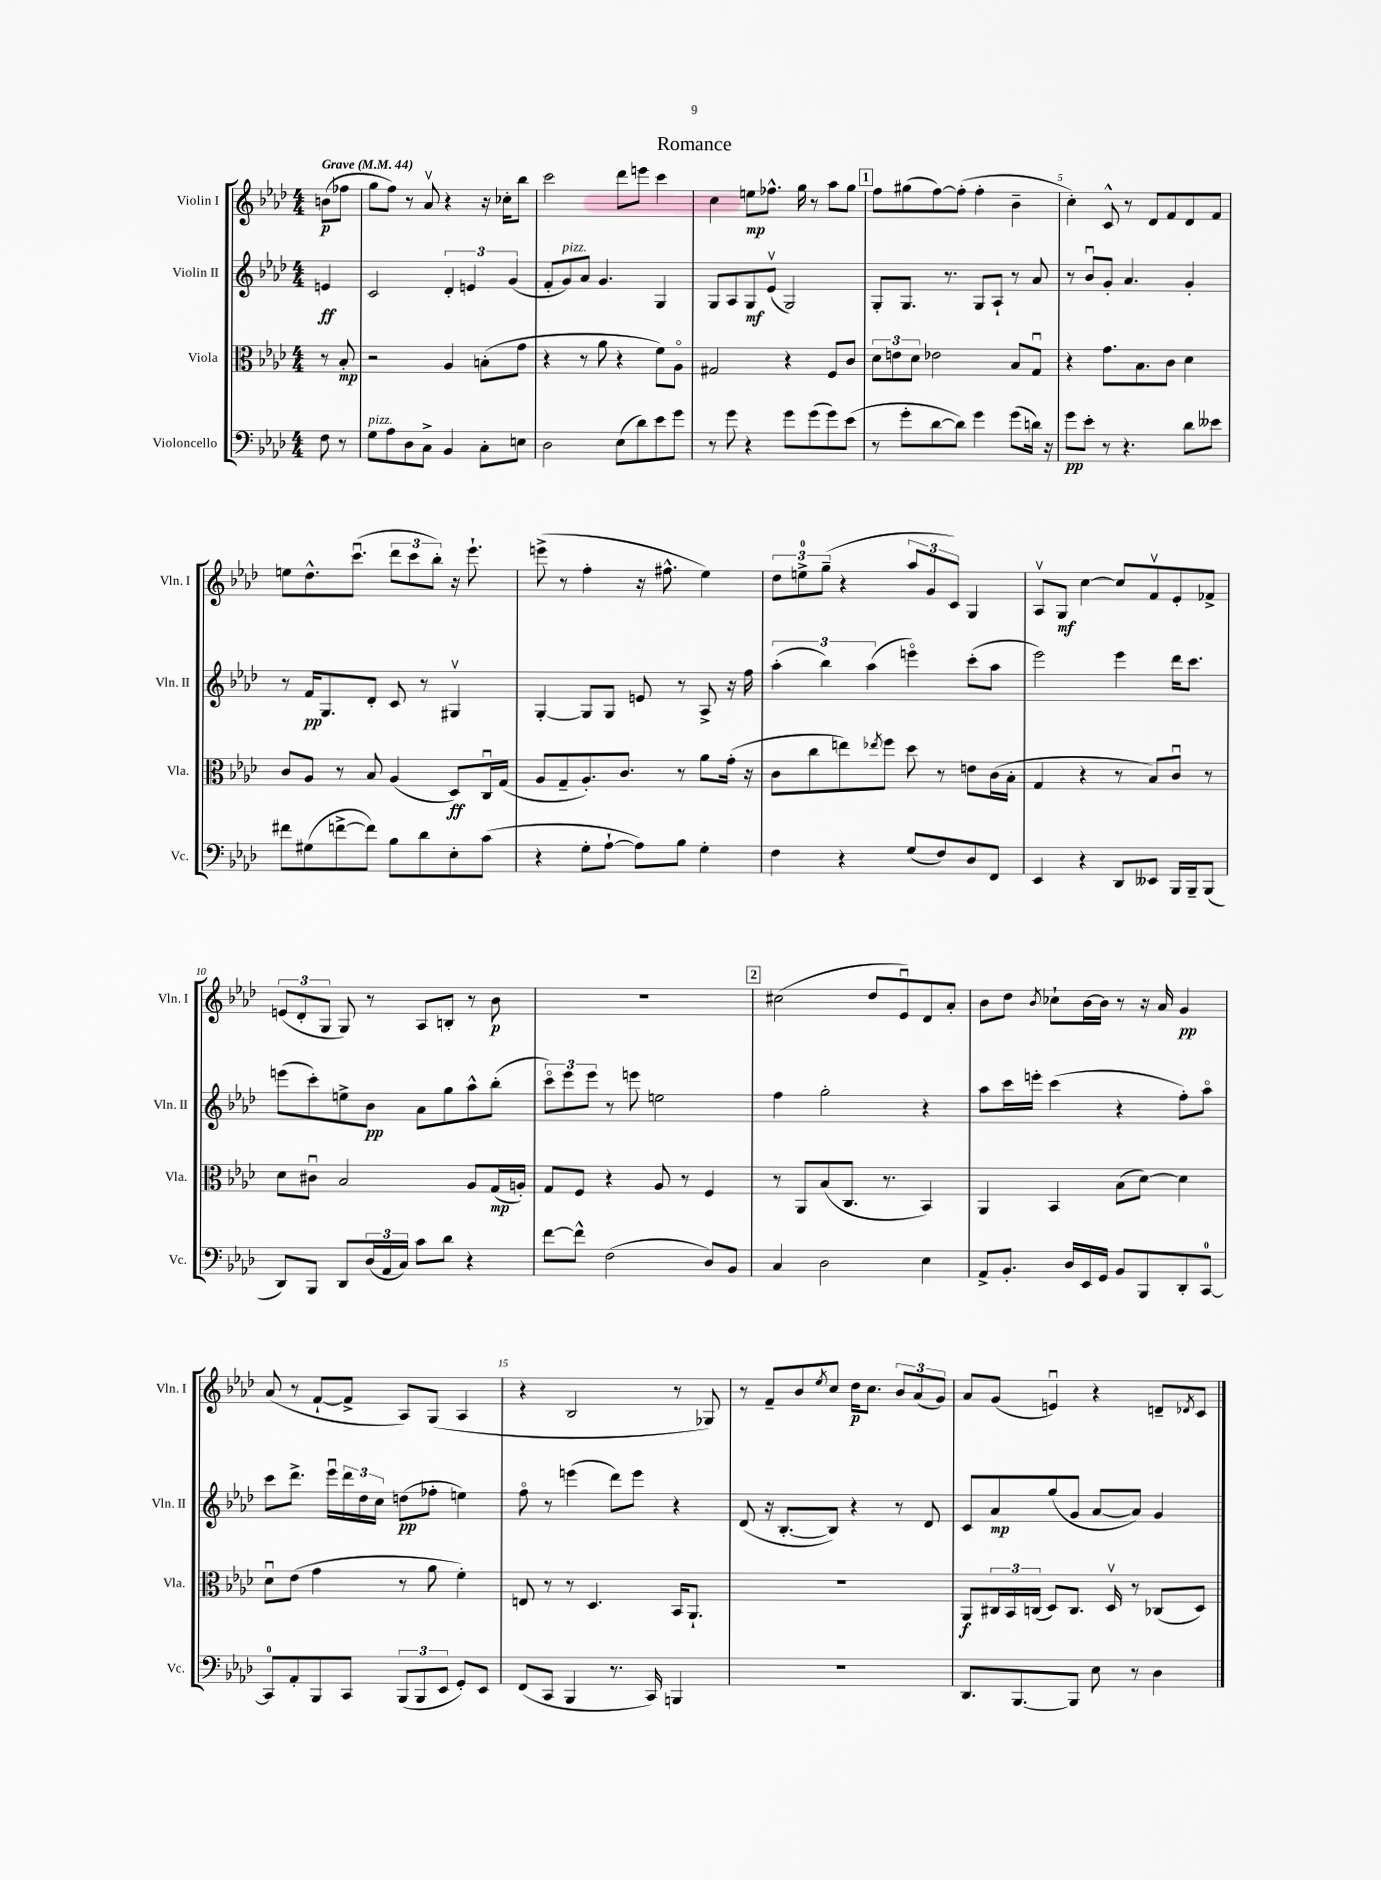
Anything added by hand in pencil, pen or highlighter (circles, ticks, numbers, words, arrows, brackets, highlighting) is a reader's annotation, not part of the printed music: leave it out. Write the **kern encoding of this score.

**kern	**dynam	**kern	**dynam	**kern	**dynam	**kern	**dynam
*part4	*part4	*part3	*part3	*part2	*part2	*part1	*part1
*staff4	*staff4	*staff3	*staff3	*staff2	*staff2	*staff1	*staff1
*I"Violoncello	*	*I"Viola	*	*I"Violin II	*	*I"Violin I	*
*I'Vc.	*	*I'Vla.	*	*I'Vln. II	*	*I'Vln. I	*
*clefF4	*	*clefC3	*	*clefG2	*	*clefG2	*
*k[b-e-a-d-]	*	*k[b-e-a-d-]	*	*k[b-e-a-d-]	*	*k[b-e-a-d-]	*
*M4/4	*	*M4/4	*	*M4/4	*	*M4/4	*
*MM44	*	*MM44	*	*MM44	*	*MM44	*
=	=	=	=	=	=	=	=
!	!	!	!	!	!	!LO:TX:a:B:t=Grave	!
8F\	.	8r	.	4en/	ff	(8bn\L	p
8r	.	8B-'/	mp	.	.	8ff-X\J	.
=1	=1	=1	=1	=1	=1	=1	=1
!LO:TX:a:i:t=pizz.	!	!	!	!	!	!	!
8G\L	.	2r	.	2c/	.	8gg\L	.
8A-\	.	.	.	.	.	8ff\J)	.
8D-\	.	.	.	.	.	8r	.
8C^\J	.	.	.	.	.	8a-v/	.
4BB-/	.	4A-/	.	6d-'/	.	4r	.
.	.	.	.	6en/	.	.	.
8C'\L	.	(8Bn'\L	.	.	.	16r	.
.	.	.	.	.	.	16cc-X'\KL	.
.	.	.	.	(6g/	.	.	.
8En\J	.	8g\J	.	.	.	8bb-\J	.
=2	=2	=2	=2	=2	=2	=2	=2
2D-\	.	4r	.	8f'/L	.	2ccc\	.
!	!	!	!	!LO:TX:a:i:t=pizz.	!	!	!
.	.	.	.	8g/)	.	.	.
.	.	8r	.	8a-/J	.	.	.
.	.	8a-\	.	4.g/	.	.	.
(8E-\L	.	4r	.	.	.	8ddd-\L	.
8d-\)	.	.	.	.	.	8eeen\J	.
8e-\	.	8f\L)	.	4G/	.	4ccc\	.
8g\J	.	8A-\J	.	.	.	.	.
=3	=3	=3	=3	=3	=3	=3	=3
8r	.	2G#X/	.	8G/L	.	4cc\	.
8g\	.	.	.	8A-/	.	.	.
4r	.	.	.	8G/	mf	8een\L	mp
.	.	.	.	(8e-v/J	.	8.ff-X^^\J	.
8g\L	.	4r	.	2G/)	.	.	.
.	.	.	.	.	.	16gg\	.
(8g\	.	.	.	.	.	8r	.
8g\)	.	8F/L	.	.	.	8aa-\L	.
(8e-\J	.	8c/J	.	.	.	8gg\J	.
!!LO:REH:place=s1:t=1
=4	=4	=4	=4	=4	=4	=4	=4
8r	.	12d-\L	.	8G'/L	.	8ff\L	.
.	.	12en\	.	.	.	.	.
8g'\L	.	.	.	8.G/J	.	(8gg#X\	.
.	.	12d-\J	.	.	.	.	.
[8d-\	.	2e-X\	.	.	.	[8ff\)	.
.	.	.	.	8.r	.	.	.
8d-\J])	.	.	.	.	.	(8ff'\J]	.
4g\	.	.	.	8G/L	.	4ff'\	.
.	.	.	.	8A-`/J	.	.	.
(8g\L	.	8B-/L	.	8r	.	4b-~\	.
16dn\Jk)	.	8Gu/J	.	8a-/	.	.	.
16r	.	.	.	.	.	.	.
=5	=5	=5	=5	=5	=5	=5	=5
8g\L	pp	4r	.	8r	.	4cc'\)	.
8e-'\J	.	.	.	8b-u/L	.	.	.
8r	.	8.g\L	.	8g'/J	.	8c^^/	.
4.r	.	.	.	4.a-/	.	8r	.
.	.	8.B-\	.	.	.	.	.
.	.	.	.	.	.	8d-/L	.
.	.	8c\J	.	.	.	8f/	.
8d-\L	.	4d-\	.	4g'/	.	8d-/	.
8e--X\J	.	.	.	.	.	8f/J	.
!!LO:LB:g=z
=6	=6	=6	=6	=6	=6	=6	=6
8f#X\L	.	8c/L	.	8r	.	8een\L	.
(8G#X\	.	8A-/J	.	16f/KL	pp	8.dd-^^\	.
.	.	.	.	8.G/	.	.	.
[8fn^\	.	8r	.	.	.	.	.
.	.	.	.	.	.	(8.cccu\J	.
8f\J])	.	8B-/	.	8d-'/J	.	.	.
8B-\L	.	(4A-/	.	8c/	.	12ddd-\L	.
.	.	.	.	.	.	12ccc\	.
8d-\	.	.	.	8r	.	.	.
.	.	.	.	.	.	12bb-'\J)	.
8E-'\	.	8D-/L)	ff	4G#Xv/	.	16r	.
.	.	.	.	.	.	8.eee-`\	.
(8c\J	.	16Cu/L	.	.	.	.	.
.	.	(16G/JJ	.	.	.	.	.
=7	=7	=7	=7	=7	=7	=7	=7
4r	.	8A-/L	.	[4G'/	.	(8eeen^\	.
.	.	8G~/	.	.	.	8r	.
8G'\L	.	8.A-'/)	.	8G/L]	.	4ff'\	.
[8A-`\J	.	.	.	8G/J	.	.	.
.	.	8.c/J	.	.	.	.	.
8A-\L])	.	.	.	8en/	.	16r	.
.	.	.	.	.	.	8.ff#X^^\	.
8B-\J	.	8r	.	8r	.	.	.
4G'\	.	8a-\L	.	8A-^/	.	4ee-\)	.
.	.	(16g'\Jk	.	16r	.	.	.
.	.	16r	.	16ff\	.	.	.
=8	=8	=8	=8	=8	=8	=8	=8
4F\	.	8c\L	.	(6aa-'\	.	12dd-\L	.
.	.	.	.	.	.	12een^\	.
.	.	8cc\	.	.	.	.	.
.	.	.	.	6bb-\)	.	(12gg~\J	.
4r	.	8een\)	.	.	.	4r	.
.	.	.	.	(6aa-\	.	.	.
.	.	8qee-X/	.	.	.	.	.
.	.	8ff\J	.	.	.	.	.
(8G/L	.	8dd-\	.	4eeen\)	.	12aa-/L	.
.	.	.	.	.	.	12g/	.
8F/)	.	8r	.	.	.	.	.
.	.	.	.	.	.	12c/J)	.
8D-/	.	8en\L	.	(8ccc'\L	.	4G/	.
8FF/J	.	(16c\L	.	8aa-\J	.	.	.
.	.	16B-'\JJ	.	.	.	.	.
=9	=9	=9	=9	=9	=9	=9	=9
4EE-/	.	4G/	.	2eee-\)	.	8A-v/L	.
.	.	.	.	.	.	8G/J	mf
4r	.	4r	.	.	.	[4cc\	.
8DD-/L	.	8r	.	4eee-\	.	8cc/L]	.
8EE--X/J	.	8B-/L)	.	.	.	8fv/	.
16BBB-/LL	.	8cu/J	.	16ddd-\KL	.	8e-'/	.
16BBB-~/J	.	.	.	8.ccc\J	.	.	.
(8BBB-/J	.	8r	.	.	.	8f-X^/J	.
!!LO:LB:g=z
=10	=10	=10	=10	=10	=10	=10	=10
8DD-/L)	.	8d-\L	.	(8eeen\L	.	(12en/L	.
.	.	.	.	.	.	12d-'/	.
8BBB-/J	.	8c#Xu\J	.	8ccc'\)	.	.	.
.	.	.	.	.	.	12G/J	.
8DD-/L	.	2B-/	.	8een^\	.	8G/)	.
(24D-/L	.	.	.	8b-\J	pp	8r	.
24AA-/	.	.	.	.	.	.	.
24C/JJ)	.	.	.	.	.	.	.
8c\L	.	.	.	8a-\L	.	8A-/L	.
8d-\J	.	.	.	8gg\	.	8Bn'/J	.
4r	.	8A-/L	.	8aa-^^\	.	8r	.
.	.	(16G/L	mp	(8bb-'\J	.	8b-\	p
.	.	16An'/JJ)	.	.	.	.	.
=11	=11	=11	=11	=11	=11	=11	=11
[8f\L	.	8G/L	.	12ccc\L)	.	1r	.
.	.	.	.	12eee-\	.	.	.
8f^^\J]	.	8F/J	.	.	.	.	.
.	.	.	.	12eee-\J	.	.	.
(2F\	.	4r	.	8r	.	.	.
.	.	.	.	8eeen\	.	.	.
.	.	8A-/	.	2een\	.	.	.
.	.	8r	.	.	.	.	.
8D-/L)	.	4F/	.	.	.	.	.
8BB-/J	.	.	.	.	.	.	.
!!LO:REH:place=s1:t=2
=12	=12	=12	=12	=12	=12	=12	=12
4C/	.	8r	.	4ff\	.	(2cc#X\	.
.	.	8AA-/L	.	.	.	.	.
2D-\	.	(8B-/	.	2gg'\	.	.	.
.	.	8.C/J	.	.	.	.	.
.	.	.	.	.	.	8dd-/L	.
.	.	8.r	.	.	.	.	.
.	.	.	.	.	.	8e-u/)	.
4E-\	.	4BB-/)	.	4r	.	8d-/	.
.	.	.	.	.	.	8a-'/J	.
=13	=13	=13	=13	=13	=13	=13	=13
8AA-^/L	.	4AA-/	.	8aa-\L	.	8b-\L	.
8.BB-'/J	.	.	.	16ccc\L	.	8dd-\J	.
.	.	.	.	16eeen'\JJ	.	.	.
.	.	.	.	.	.	8qb-/	.
.	.	4BB-/	.	(4ccc\	.	8cc-X`\L	.
16D-/LL	.	.	.	.	.	.	.
16EE-/	.	.	.	.	.	[16b-\L	.
16GG/JJ	.	.	.	.	.	16b-\JJ]	.
8BB-/L	.	(8B-\L	.	4r	.	8r	.
8BBB-/	.	[8d-\J)	.	.	.	16r	.
.	.	.	.	.	.	16a-/	.
8DD-'/	.	4d-\]	.	8ff'\L)	.	4g/	pp
[8CC/J	.	.	.	8aa-\J	.	.	.
!!LO:LB:g=z
=14	=14	=14	=14	=14	=14	=14	=14
8CC/L]	.	8d-u\L	.	8ccc\L	.	(8a-/	.
8AA-'/	.	(8e-\J	.	8.ddd-^\J	.	8r	.
8BBB-/	.	4g\	.	.	.	[8f`/L	.
.	.	.	.	16eee-u\LL	.	.	.
8CC/J	.	.	.	24ddd-\	.	8f^/J]	.
.	.	.	.	24dd-\	.	.	.
.	.	.	.	24cc\JJ	.	.	.
(12BBB-/L	.	8r	.	(8ddn\L	pp	8A-/L)	.
12BBB-/	.	.	.	.	.	.	.
.	.	8a-\	.	8ff-X'\J	.	(8G/J	.
12EE-/J	.	.	.	.	.	.	.
8GG'/L)	.	4f'\)	.	4een\)	.	4A-/	.
8EE-/J	.	.	.	.	.	.	.
=15	=15	=15	=15	=15	=15	=15	=15
(8FF/L	.	8En/	.	8ff\	.	4r	.
8CC/J	.	8r	.	8r	.	.	.
4BBB-/	.	8r	.	(4eeen\	.	2B-/	.
.	.	4.D-/	.	.	.	.	.
8.r	.	.	.	8ddd-\L)	.	.	.
.	.	.	.	8eee\J	.	.	.
16CC/)	.	.	.	.	.	.	.
4BBBn/	.	16BB-/KL	.	4r	.	8r	.
.	.	8.AA-`/J	.	.	.	.	.
.	.	.	.	.	.	8G-X/)	.
=16	=16	=16	=16	=16	=16	=16	=16
1r	.	1r	.	(8d-/	.	8r	.
.	.	.	.	16r	.	8f~/L	.
.	.	.	.	[8.B-'/L	.	.	.
.	.	.	.	.	.	8b-/	.
.	.	.	.	.	.	8qee-/	.
.	.	.	.	8B-/J])	.	8cc/J	.
.	.	.	.	4r	.	16dd-\KL	p
.	.	.	.	.	.	8.cc\J	.
.	.	.	.	8r	.	12b-/L	.
.	.	.	.	.	.	(12a-/	.
.	.	.	.	8d-/	.	.	.
.	.	.	.	.	.	12g/J)	.
=17	=17	=17	=17	=17	=17	=17	=17
8.DD-/L	.	8AA-/L	f	8c/L	.	8a-/L	.
.	.	24C#X/L	.	8a-/	mp	(8g/J	.
.	.	24BB-/	.	.	.	.	.
[8.BBB-/	.	.	.	.	.	.	.
.	.	(24Cn/JJ	.	.	.	.	.
.	.	8D-/L)	.	(8gg/	.	4enu/)	.
8BBB-/J]	.	8.C/J	.	8g/J	.	.	.
8E-\	.	.	.	[8a-/L	.	4r	.
.	.	16D-v/	.	.	.	.	.
8r	.	8r	.	8a-/J])	.	.	.
4D-\	.	(8C-X/L	.	4g/	.	8dn~/L	.
.	.	.	.	.	.	8qd-X/	.
.	.	8D-/J)	.	.	.	8c/J	.
==	==	==	==	==	==	==	==
*-	*-	*-	*-	*-	*-	*-	*-
